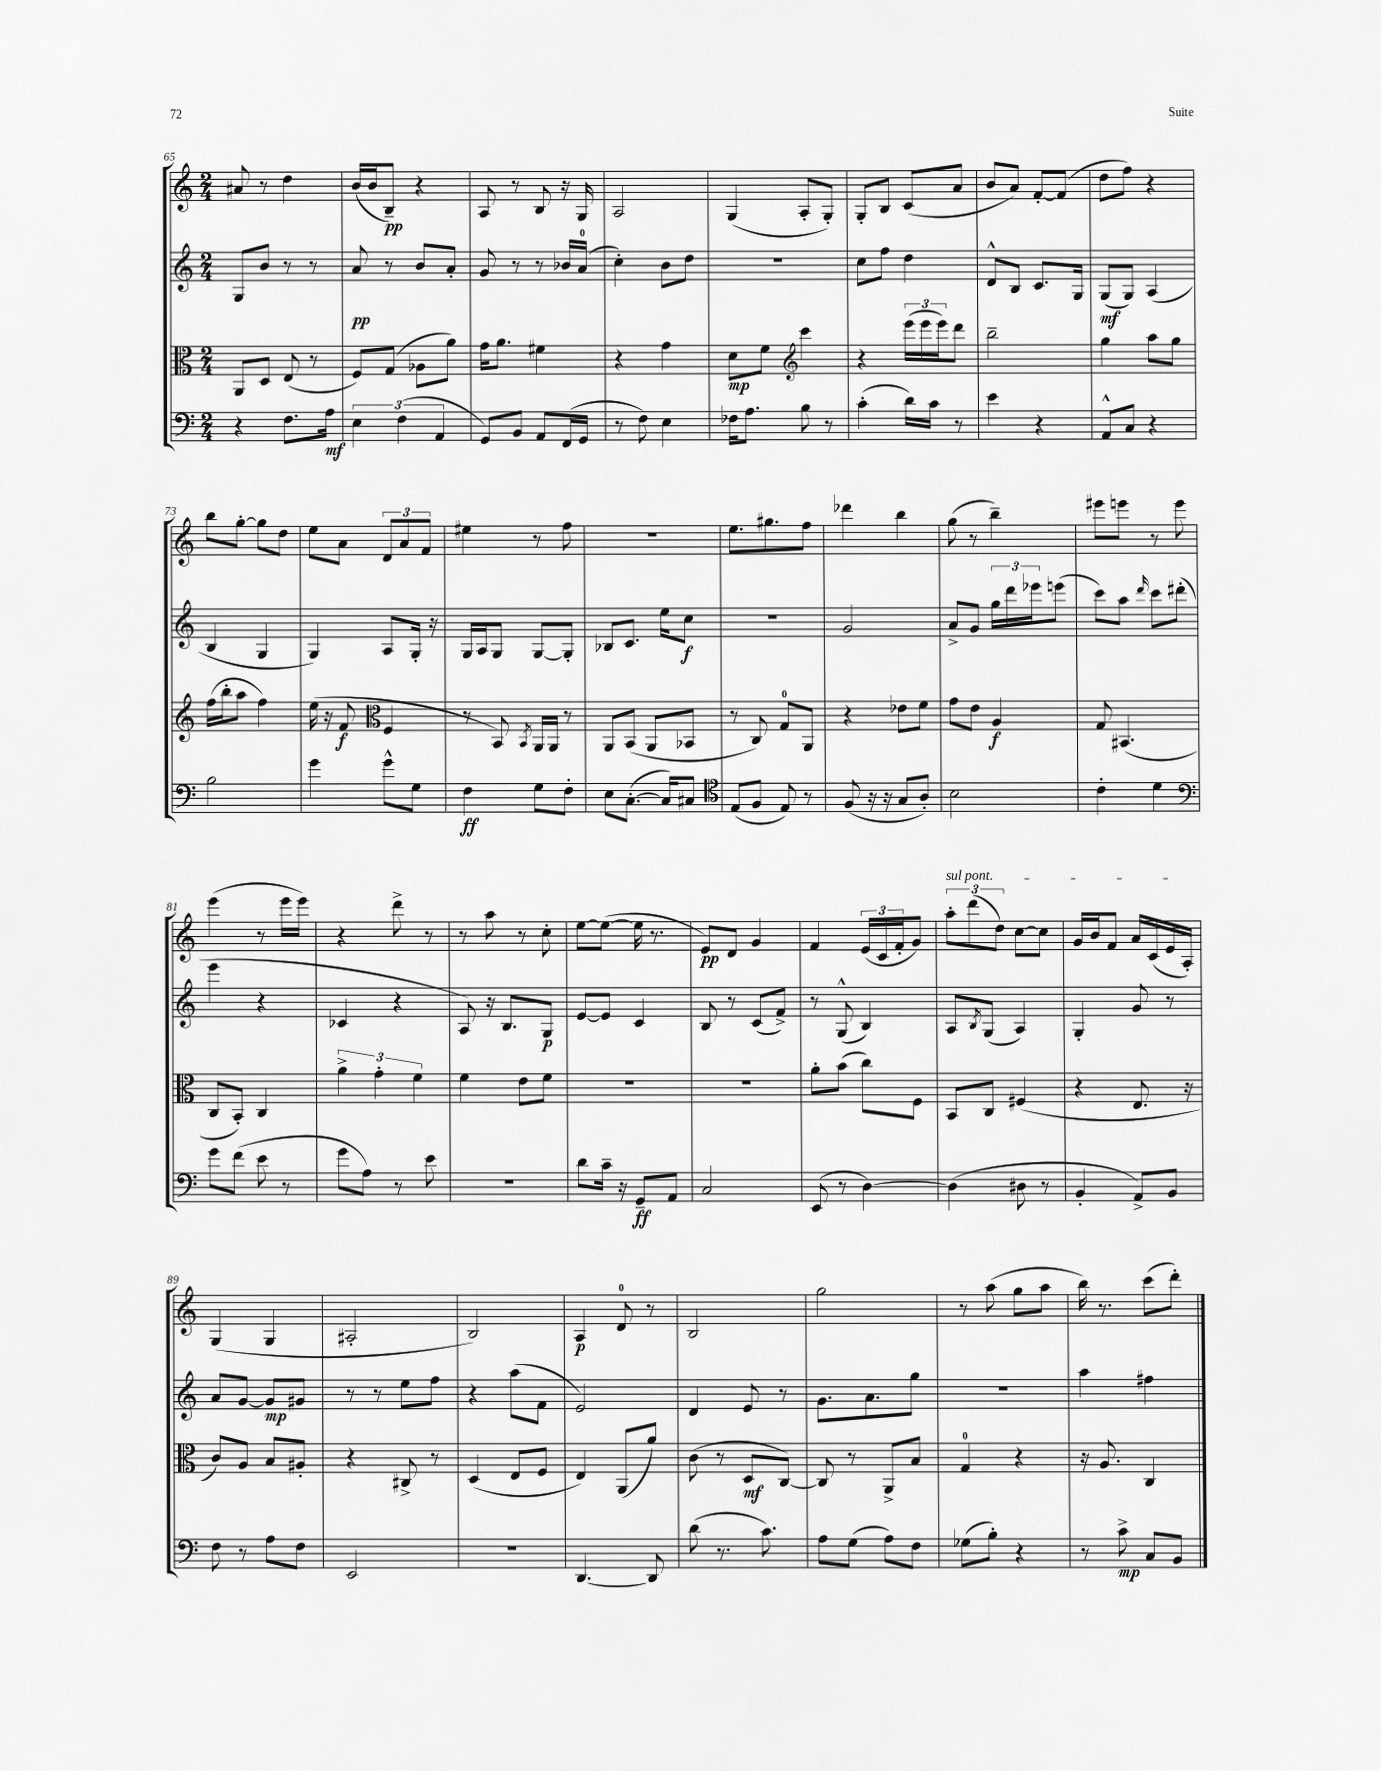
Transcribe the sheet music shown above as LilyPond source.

<<
\new StaffGroup <<
\new Staff = "s0" {
    \clef treble \key c \major \numericTimeSignature \time 2/4
    ais'8 r8 d''4 |
    b'16( b'16 b8--\pp) r4 |
    a8 r8 b8 r16 g16 |
    a2 |
    g4( a8-. g8-.) |
    g8-. b8 c'8( a'8 |
    b'8 a'8) f'8~-. f'8( |
    d''8 f''8) r4 |
    b''8 g''8~-. g''8 d''8 |
    e''8 a'8 \tuplet 3/2 { d'8 a'8 f'8 } |
    eis''4 r8 f''8 |
    R2 |
    e''8. gis''8. f''8 |
    des'''4 b''4 |
    g''8( r8 b''4--) |
    eis'''8 e'''8 r8 e'''8 |
    e'''4( r8 e'''16 e'''16) |
    r4 d'''8-> r8 |
    r8 a''8 r8 c''8-. |
    e''8~ e''8~( e''16 r8. |
    e'8\pp) d'8 g'4 |
    f'4 \tuplet 3/2 { e'16( c'16 f'16-. } g'8) |
    \tuplet 3/2 { \once \override TextSpanner.bound-details.left.text = \markup { \italic "sul pont." } a''8-.\startTextSpan d'''8( d''8) } c''8~ c''8 |
    g'16 b'16 f'8 a'16 c'16( e'16 a16-.\stopTextSpan) |
    g4( g4 |
    ais2-. |
    b2) |
    a4\p d'8-0 r8 |
    b2 |
    g''2 |
    r8 a''8( g''8 a''8 |
    b''16) r8. c'''8( d'''8-.) \bar "|." |
}
\new Staff = "s1" {
    \clef treble \key c \major \numericTimeSignature \time 2/4
    g8 b'8 r8 r8 |
    a'8\pp r8 b'8 a'8-. |
    g'8 r8 r8 bes'16 a'16-0( |
    c''4-.) b'8 d''8 |
    R2 |
    c''8 f''8 d''4 |
    d'8-^ b8 c'8. g16 |
    g8\mf( g8) a4( |
    b4 g4 |
    g4) a8 g16-. r16 |
    g16 a16 g8 g8~ g8-. |
    bes8 c'8. e''16 c''8\f |
    R2 |
    g'2 |
    a'8-> g'8 \tuplet 3/2 { g''16 d'''16 ees'''16 } e'''8( |
    c'''8) a''8 \grace { d'''16 } c'''8 dis'''8-.( |
    e'''4 r4 |
    ces'4 r4 |
    a8) r16 b8. g8\p |
    e'8~ e'8 c'4 |
    b8 r8 c'8( f'8->) |
    r8 g8-^( b4) |
    a8 \acciaccatura { b8 } g8( a4) |
    g4-. g'8 r8 |
    a'8 g'8~ g'8\mp gis'8 |
    r8 r8 e''8 f''8 |
    r4 a''8( f'8 |
    e'2) |
    d'4 e'8 r8 |
    g'8. a'8. g''8 |
    R2 |
    a''4 fis''4 \bar "|." |
}
\new Staff = "s2" {
    \clef alto \key c \major \numericTimeSignature \time 2/4
    a,8 d8 e8( r8 |
    f8) g8( aes8 a'8) |
    g'16 a'8. fis'4 |
    r4 g'4 |
    d'8\mp f'8 \clef treble c'''4 |
    r4 \tuplet 3/2 { e'''16( e'''16 e'''16) } d'''8 |
    b''2-- |
    g''4 a''8 g''8 |
    f''16( b''16-. a''8 f''4) |
    e''16( r16 f'8\f \clef alto f4 |
    r8 b,8) \acciaccatura { b,8 } a,16 a,16 r8 |
    a,8 b,8( a,8 bes,8 |
    r8 c8) g8-0 a,8 |
    r4 ees'8 f'8 |
    g'8 e'8 a4\f |
    g8 bis,4.( |
    c8 b,8-.) c4 |
    \tuplet 3/2 { a'4-> g'4-. f'4 } |
    f'4 e'8 f'8 |
    R2 |
    R2 |
    a'8-. b'8( c''8) f8 |
    b,8 c8 fis4( |
    r4 e8. r16 |
    c'8) a8 b8 ais8-. |
    r4 cis8-> r8 |
    d4( e8 f8 |
    e4) a,8( a'8) |
    c'8( r8 d8\mf c8~) |
    c8 r8 a,8-> b8 |
    g4-0 r4 |
    r16 a8. c4 \bar "|." |
}
\new Staff = "s3" {
    \clef bass \key c \major \numericTimeSignature \time 2/4
    r4 f8. a16\mf |
    \tuplet 3/2 { e4 f4( a,4 } |
    g,8) b,8 a,8 f,16( g,16 |
    r8 f8) e4 |
    fes16 a8. b8 r8 |
    c'4-.( d'16) c'16 r8 |
    e'4 r4 |
    a,8-^ c8 r4 |
    b2 |
    g'4 g'8-^ g8 |
    f4\ff g8 f8-. |
    e8 c8.~-.( c16) cis8 |
    \clef tenor e8( f8 e8) r8 |
    f8( r16 r16 g8 a8-.) |
    b2 |
    c'4-. d'4 |
    \clef bass g'8 f'8( e'8 r8 |
    g'8 a8) r8 e'8 |
    r2 |
    d'8 c'16-- r16 g,8--\ff a,8 |
    c2 |
    e,8( r8 d4~) |
    d4( dis8 r8 |
    b,4-. a,8->) b,8 |
    f8 r8 a8 f8 |
    e,2 |
    r2 |
    d,4.~ d,8 |
    d'8( r8. c'8.) |
    a8 g8( a8) f8 |
    ges8( b8-.) r4 |
    r8 c'8->\mp c8 b,8 \bar "|." |
}
>>
>>
\layout { \context { \Score currentBarNumber = #65 } }
